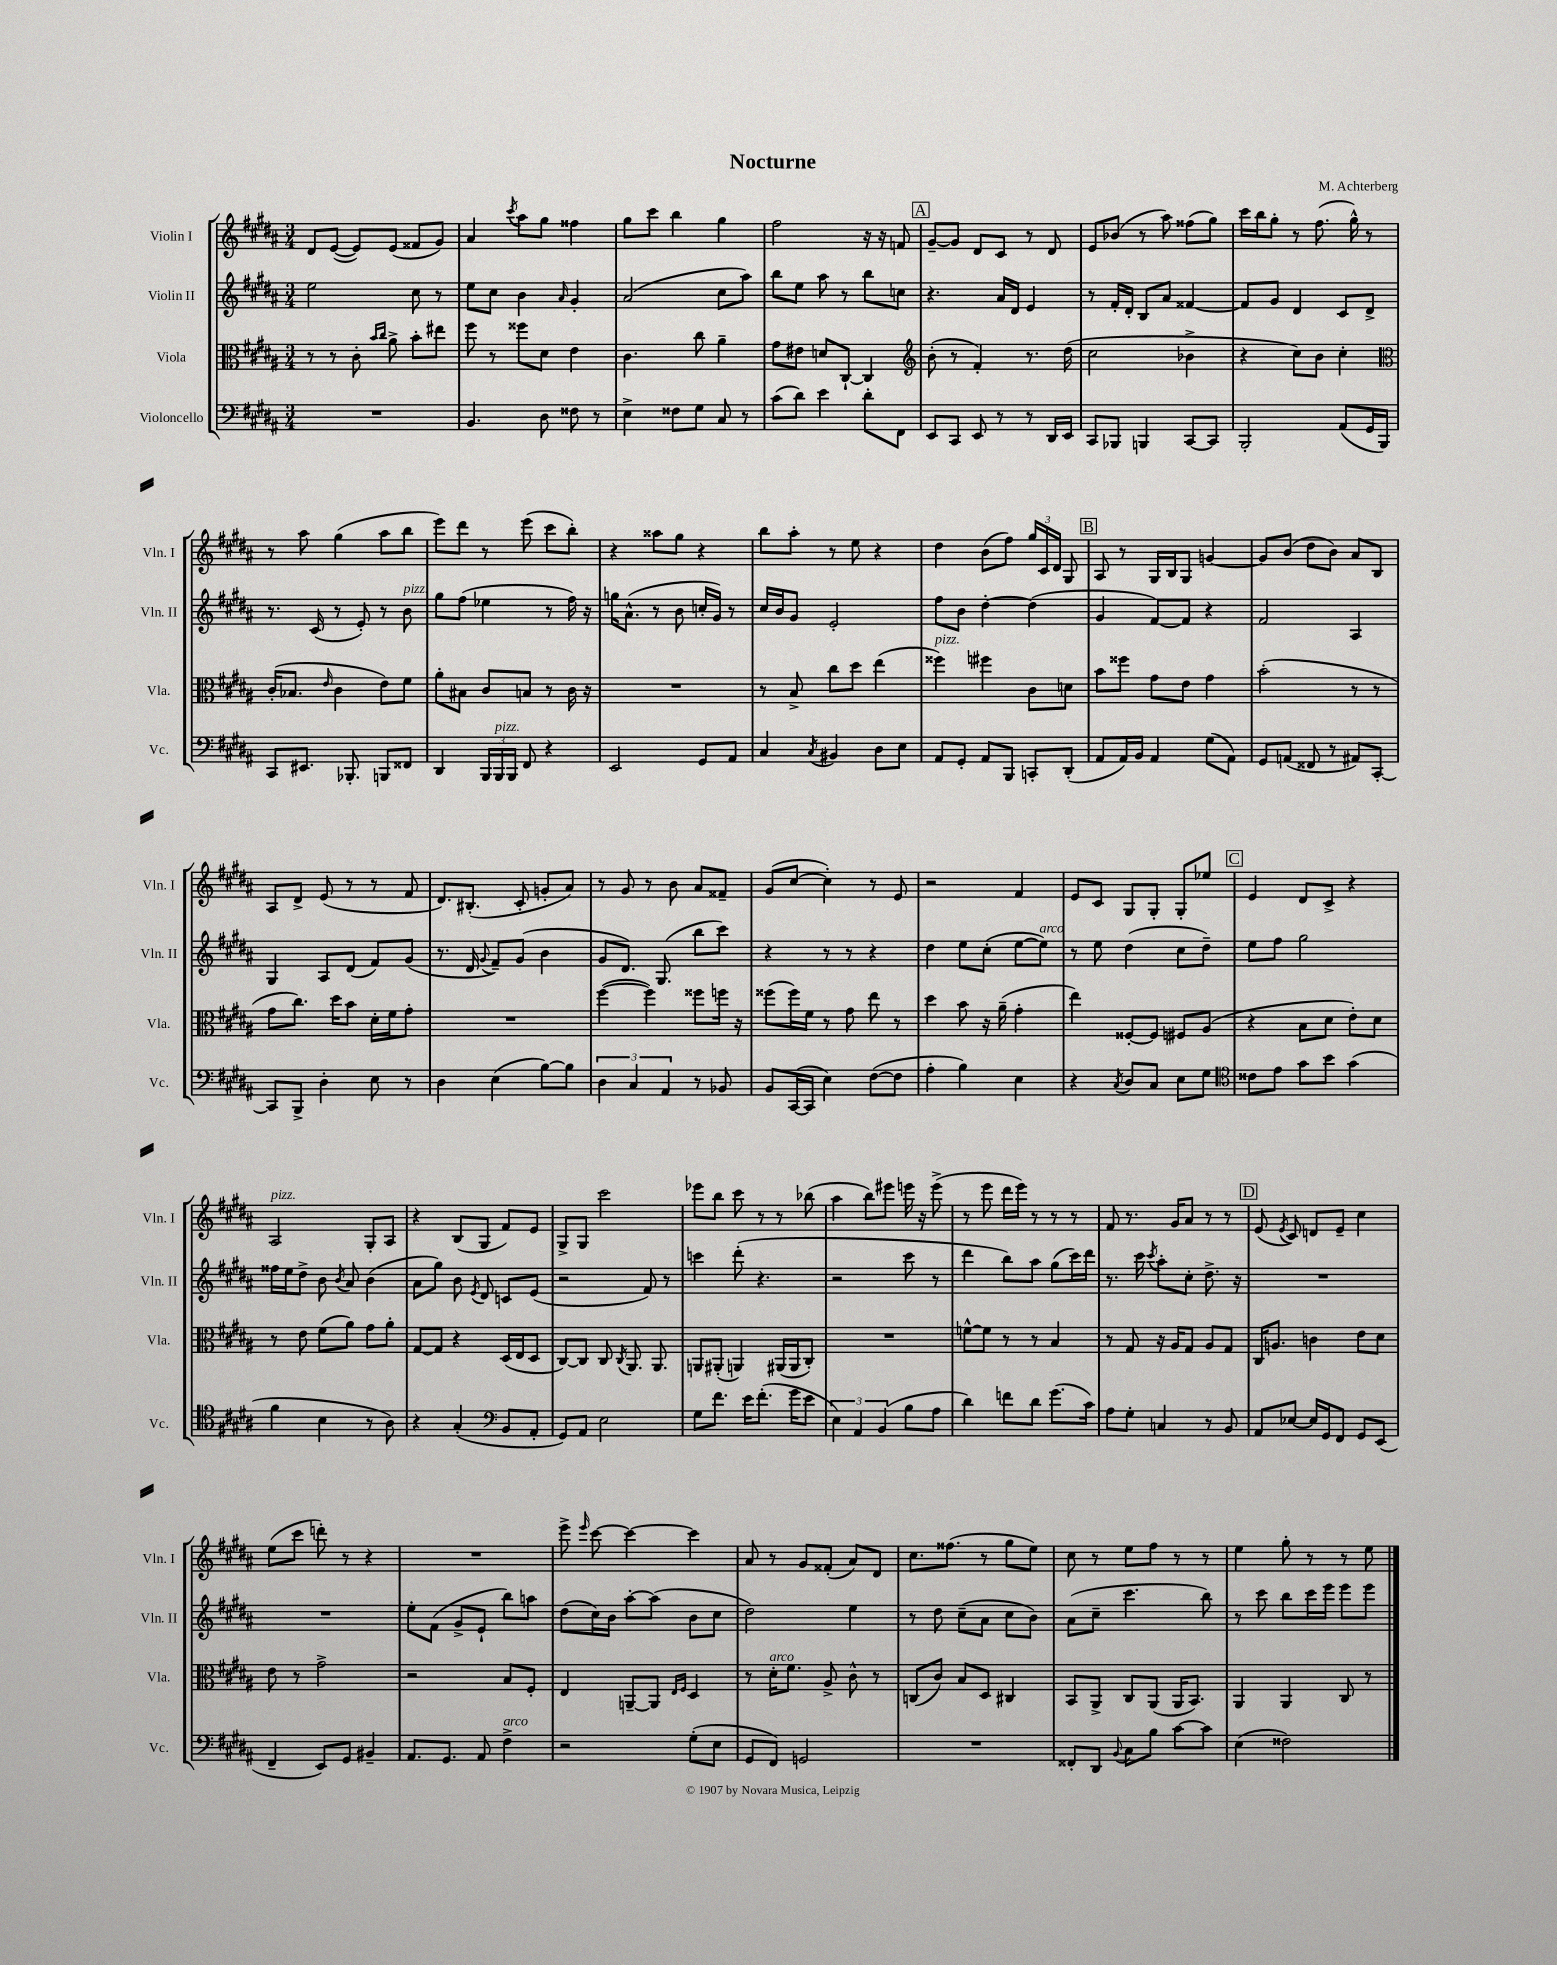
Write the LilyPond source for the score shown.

\header { title = "Nocturne" composer = "M. Achterberg" }
<<
\new StaffGroup <<
\new Staff = "s0" \with { instrumentName = "Violin I" shortInstrumentName = "Vln. I" } {
    \clef treble \key b \major \numericTimeSignature \time 3/4
    \autoBeamOff dis'8[ e'8]~( e'8[) e'8]( fisis'8[ gis'8]) |
    ais'4 \acciaccatura { cis'''8 } ais''8[ gis''8] fisis''4 |
    gis''8[ cis'''8] b''4 gis''4 |
    fis''2 r16 r16 f'8 |
    \mark \markup { \box "A" } gis'8[~-- gis'8] dis'8[ cis'8] r8 dis'8 |
    e'8[ bes'8]( r8 ais''8) fisis''8[( gis''8]) |
    cis'''16[ b''16 gis''8]-. r8 fis''8.( gis''16-^) r8 |
    r8 ais''8 gis''4( ais''8[ b''8] |
    e'''8[) dis'''8] r8 e'''8( cis'''8[ b''8]-.) |
    r4 aisis''8[ gis''8] r4 |
    b''8[ ais''8]-. r8 e''8 r4 |
    dis''4 b'8[( fis''8]) \tuplet 3/2 { gis''16[ cis'16 dis'16] } gis8 |
    \mark \markup { \box "B" } ais8 r8 gis16[ b16 gis8] g'4~ |
    g'8[ b'8]( dis''8[ b'8]) ais'8[ b8] |
    ais8[ dis'8]-> e'8( r8 r8 fis'8 |
    dis'8.[) bis8.]-.( cis'8-. g'8[-. ais'8]) |
    r8 gis'8 r8 b'8 ais'8[ fisis'8]-- |
    gis'8[( cis''8]~ cis''4-.) r8 e'8 |
    r2 fis'4 |
    e'8[ cis'8] gis8[ gis8]-. gis8[-. ees''8] |
    \mark \markup { \box "C" } e'4 dis'8[ cis'8]-> r4 |
    ais2^\markup { \italic "pizz." } gis8[-. ais8] |
    r4 b8[( gis8] fis'8[) e'8] |
    gis8[-> gis8] cis'''2 |
    ees'''8[ b''8] cis'''8 r8 r8 bes''8( |
    ais''4 b''8[) eis'''8] e'''16 r16 e'''8->( |
    r8 e'''8 dis'''16[ e'''16]) r8 r8 r8 |
    fis'8 r8. gis'16[ ais'8] r8 r8 |
    \mark \markup { \box "D" } e'8( \acciaccatura { e'8 } cis'8) d'8[ e'8]-- cis''4 |
    e''8[( cis'''8] d'''8-.) r8 r4 |
    R2. |
    e'''8-> \grace { e'''16 } cis'''8~ cis'''4~ cis'''4 |
    ais'8 r8 gis'8[ fisis'8]-.( ais'8[) dis'8] |
    cis''8.[ fisis''8.]( r8 gis''8[ e''8]) |
    cis''8 r8 e''8[ fis''8] r8 r8 |
    e''4 gis''8-. r8 r8 e''8 \bar "|." |
}
\new Staff = "s1" \with { instrumentName = "Violin II" shortInstrumentName = "Vln. II" } {
    \clef treble \key b \major \numericTimeSignature \time 3/4
    \autoBeamOff e''2 cis''8 r8 |
    e''8[ cis''8] b'4 \grace { ais'16 } gis'4-. |
    ais'2( cis''8[ ais''8]) |
    b''8[ e''8] ais''8 r8 b''8[ c''8] |
    \mark \markup { \box "A" } r4. ais'16[ dis'16] e'4 |
    r8 fis'16[-. dis'16]-. b8[ ais'8] fisis'4~ |
    fisis'8[ gis'8] dis'4 cis'8[ dis'8]-> |
    r8. cis'16( r8 e'8-.) r8 b'8^\markup { \italic "pizz." } |
    gis''8[ fis''8]( ees''4 r8 fis''16) r16 |
    g''16[ ais'8.]-^( r8 b'8 c''16[-. gis'16]) r8 |
    cis''16[ b'16 gis'8] e'2-. |
    fis''8[ b'8] dis''4~-. dis''4( |
    \mark \markup { \box "B" } gis'4 fis'8[~) fis'8] r4 |
    fis'2 ais4 |
    gis4 ais8[ dis'8]( fis'8[) gis'8]( |
    r8. dis'16 \appoggiatura { gis'8 } fis'8[--) gis'8]( b'4 |
    gis'8[ dis'8.]) gis8.( b''8[ cis'''8]) |
    r4 r8 r8 r4 |
    dis''4 e''8[ cis''8]-.( e''8[~ e''8]^\markup { \italic "arco" }) |
    r8 e''8 dis''4( cis''8[ dis''8]--) |
    \mark \markup { \box "C" } e''8[ fis''8] gis''2 |
    fisis''16[ e''16 dis''8]-> b'8 \acciaccatura { b'8 } ais'8 b'4( |
    ais'8[ gis''8]) b'8 \acciaccatura { e'8 } dis'8 c'8[ e'8]( |
    r2 fis'8) r8 |
    c'''4 dis'''8-.( r4. |
    r2 cis'''8 r8 |
    dis'''4 b''8[) ais''8] gis''8[( cis'''16) dis'''16] |
    r8. cis'''16 \acciaccatura { cis'''8 } ais''8[-. cis''8]-. dis''8.-> r16 |
    \mark \markup { \box "D" } R2. |
    R2. |
    e''8[-. fis'8]( gis'8[-> e'8]-! b''8[) a''8] |
    dis''8[( cis''16) b'16] ais''8[~-. ais''8]( b'8[ cis''8] |
    dis''2) e''4 |
    r8 dis''8 cis''8[--( ais'8] cis''8[ b'8]) |
    ais'8[( cis''8]-- cis'''4. b''8) |
    r8 cis'''8 b''8[ cis'''16 e'''16] e'''8[ e'''8] \bar "|." |
}
\new Staff = "s2" \with { instrumentName = "Viola" shortInstrumentName = "Vla." } {
    \clef alto \key b \major \numericTimeSignature \time 3/4
    \autoBeamOff r8 r8 cis'8-. \grace { b'16[ cis''16] } ais'8-> b'8[-. eis''8] |
    fis''8 r8 fisis''8[ dis'8] e'4 |
    cis'4. cis''8 ais'4-- |
    gis'8[ eis'8] d'8[ cis8]~-! cis4 |
    \mark \markup { \box "A" } \clef treble b'8-.( r8 fis'4-.) r8. dis''16( |
    cis''2 bes'4-> |
    r4 cis''8[) b'8] cis''4-. |
    \clef alto cis'16[-.( bes8.] \grace { e'16 } cis'4 e'8[) fis'8] |
    ais'8[-. bis8] cis'8[ b8] r8 cis'16 r16 |
    R2. |
    r8 b8-> cis''8[ dis''8] e''4( |
    fisis''4^\markup { \italic "pizz." }) fis''4 cis'8[ d'8] |
    \mark \markup { \box "B" } b'8[ fisis''8] gis'8[ e'8] gis'4 |
    b'2-.( r8 r8 |
    gis'8[ cis''8.]) dis''16[ b'8] dis'16[-. fis'16 gis'8]-. |
    R2. |
    fis''4~( fis''4) fisis''8[ f''16] r16 |
    fisis''8[( fisis''16) fis'16] r8 gis'8 e''8 r8 |
    dis''4 b'8 r16 ais'16--( gis'4-. |
    e''4) fisis8[~-. fisis8] fis8[ ais8]( |
    \mark \markup { \box "C" } r4 b8[ dis'8] e'8[-.) dis'8] |
    r8 e'8 fis'8[( ais'8]) gis'8[ ais'8]-. |
    gis8[~ gis8] r4 dis16[( e16 dis8] |
    cis8[~) cis8] cis8 \acciaccatura { cis8 } ais,8. ais,8. |
    a,8[ ais,8]-.( a,4) ais,16[( ais,16 cis8]-.) |
    R2. |
    f'8[~-^ f'8] r8 r8 b4 |
    r8 gis8 r16 ais16[ gis8] ais8[ gis8] |
    \mark \markup { \box "D" } cis16[ a8.] c'4 e'8[ dis'8] |
    e'8 r8 gis'2-> |
    r2 b8[ fis8]-. |
    e4 a,8[~-- a,8] \grace { e16[ fis16] } dis4 |
    r8 dis'16[-.^\markup { \italic "arco" } fis'8.] ais8-> cis'8-^ r8 |
    c8[( cis'8]) b8[ dis8] cis4 |
    b,8[ ais,8]-> cis8[ ais,8]( ais,16[ b,8.]) |
    ais,4 ais,4 cis8 r8 \bar "|." |
}
\new Staff = "s3" \with { instrumentName = "Violoncello" shortInstrumentName = "Vc." } {
    \clef bass \key b \major \numericTimeSignature \time 3/4
    \autoBeamOff R2. |
    b,4. dis8 fisis8 r8 |
    e4-> fisis8[ gis8] cis8 r8 |
    cis'8[( dis'8]) e'4 dis'8[-. fis,8] |
    \mark \markup { \box "A" } e,8[ cis,8] e,8 r8 r8 dis,16[ e,16] |
    cis,8[ bes,,8] b,,4 cis,8[~ cis,8] |
    b,,2-. ais,8[( gis,16 b,,16]) |
    cis,8[ eis,8.] bes,,8.-. b,,8[ fisis,8] |
    dis,4 \tuplet 3/2 { b,,16[ b,,16^\markup { \italic "pizz." } b,,16] } fis,8 r4 |
    e,2 gis,8[ ais,8] |
    cis4 \acciaccatura { cis8 } bis,4 dis8[ e8] |
    ais,8[ gis,8]-. ais,8[ b,,8] c,8[-. dis,8]-.( |
    \mark \markup { \box "B" } ais,8[ ais,16) b,16] ais,4 gis8[( ais,8]) |
    gis,8[ a,8]( fisis,8 r8 ais,8[) cis,8]~-. |
    cis,8[ b,,8]-> dis4-. e8 r8 |
    dis4 e4( b8[~) b8] |
    \tuplet 3/2 { dis4 cis4 ais,4 } r8 bes,8 |
    b,8[ cis,16~( cis,16] e4) fis8[~( fis8] |
    ais4-. b4) e4 |
    r4 \acciaccatura { cis8 } dis8[ cis8] e8[ gis8] |
    \mark \markup { \box "C" } \clef tenor cisis'8[ e'8] gis'8[ b'8] gis'4( |
    fis'4 b4 r8 ais8) |
    r4 gis4-.( \clef bass b,8[ ais,8]-. |
    gis,8[) ais,8] e2 |
    gis8[ fis'8.] e'16[ fis'8.]-.( gis'16[ e'8] |
    \tuplet 3/2 { e4) ais,4 b,4( } b8[ ais8] |
    dis'4) f'8[ dis'8] gis'8.[( cis'16]) |
    ais8[ gis8]-. c4 r8 b,8 |
    \mark \markup { \box "D" } ais,8[ ees8]~ ees16[ gis,16 fis,8] gis,8[ e,8]( |
    fis,4-- e,8[) gis,8] bis,4-- |
    ais,8.[ gis,8.] ais,8 fis4->^\markup { \italic "arco" } |
    r2 gis8[-.( e8] |
    gis,8[ fis,8]) g,2 |
    R2. |
    fisis,8[-. dis,8] \appoggiatura { b,8 } cis8[ b8] cis'8[~ cis'8] |
    e4( fisis2) \bar "|." |
}
>>
>>
\layout { \context { \Score \remove "Bar_number_engraver" } }
